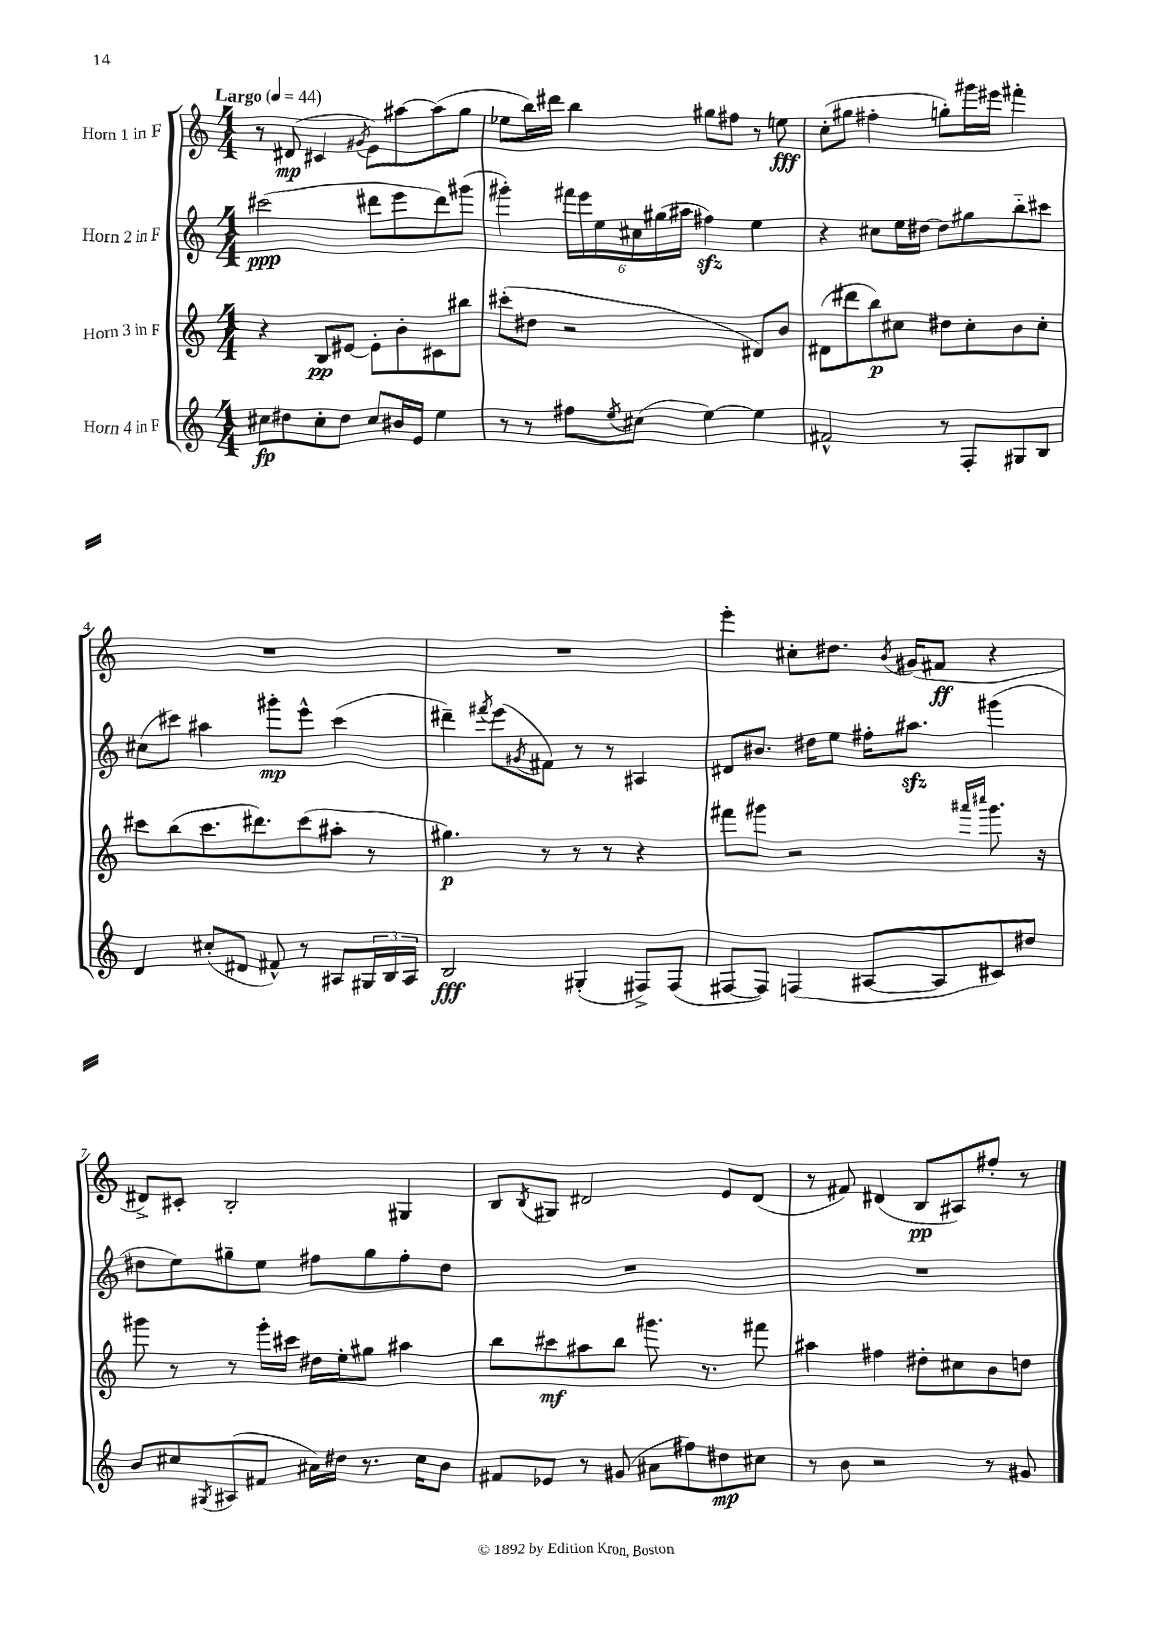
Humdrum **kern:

**kern	**dynam	**kern	**dynam	**kern	**dynam	**kern	**dynam
*part4	*part4	*part3	*part3	*part2	*part2	*part1	*part1
*staff4	*staff4	*staff3	*staff3	*staff2	*staff2	*staff1	*staff1
*I"Horn 4 in F	*	*I"Horn 3 in F	*	*I"Horn 2 in F	*	*I"Horn 1 in F	*
*clefG2	*	*clefG2	*	*clefG2	*	*clefG2	*
*k[]	*	*k[]	*	*k[]	*	*k[]	*
*M4/4	*	*M4/4	*	*M4/4	*	*M4/4	*
*MM44	*	*MM44	*	*MM44	*	*MM44	*
=1	=1	=1	=1	=1	=1	=1	=1
!	!	!	!	!	!	!LO:TX:a:B:t=Largo	!
8cc#X\L	fp	4r	.	(2ccc#X\	ppp	8r	.
8dd#X\	.	.	.	.	.	(8d#X/	mp
8cc#'\	.	8B/L	pp	.	.	4c#X/	.
8dd#\J	.	[8e#X/J	.	.	.	.	.
.	.	.	.	.	.	8qg#X/	.
8cc#/L	.	8e#'\L]	.	8ddd#X\L	.	8e\L)	.
16b#X/L	.	8b'\	.	8eee\	.	[8aa#X\	.
16e/JJ	.	.	.	.	.	.	.
4ee\	.	8c#X\	.	8ddd#\)	.	(8aa#\]	.
.	.	8bb#X\J	.	(8ggg#X\J	.	8gg\J	.
=2	=2	=2	=2	=2	=2	=2	=2
8r	.	(8ccc#X'\L	.	4ggg#X'\)	.	8ee-X\L	.
8r	.	8dd#X\J	.	.	.	16bb\L)	.
.	.	.	.	.	.	16ddd#X\JJ	.
8ff#X\L	.	2r	.	24fff#X\LL	.	4bb\	.
.	.	.	.	24eee\	.	.	.
.	.	.	.	24ee\	.	.	.
8qee/	.	.	.	.	.	.	.
(8cc#X\J	.	.	.	24cc#X\	.	.	.
.	.	.	.	(24gg#X\	.	.	.
.	.	.	.	24aa#X\JJ	.	.	.
[4ee\)	.	.	.	4ff#Xzz\)	.	8gg#X\L	.
.	.	.	.	.	.	8ff#X\J	.
4ee\]	.	8d#X/L)	.	4ee\	.	8r	.
.	.	8b/J	.	.	.	8een\	fff
=3	=3	=3	=3	=3	=3	=3	=3
2f#X^^/	.	(8d#X\L	.	4r	.	(8cc'\L	.
.	.	8ddd#X\	.	.	.	8gg#X\J	.
.	.	8bb\)	p	8cc#X\L	.	4ff#X'\	.
.	.	8cc#X\J	.	16ee\L	.	.	.
.	.	.	.	[16dd#X\JJ	.	.	.
8r	.	8dd#X\L	.	8dd#\L]	.	8ggn'\L)	.
8F'/L	.	8cc#'\	.	8gg#X\	.	16ggg#X\L	.
.	.	.	.	.	.	16eee#X\JJ	.
8G#X/	.	8b\	.	8bb\	.	4fff#X'\	.
8B/J	.	8cc#'\J	.	8ccc#X\J	.	.	.
!!LO:LB:g=z
=4	=4	=4	=4	=4	=4	=4	=4
4d/	.	8ccc#X\L	.	(8cc#X\L	.	1r	.
.	.	(8bb\	.	8ccc#X\J)	.	.	.
(8cc#X'/L	.	8.ccc#\	.	4aa#X\	.	.	.
8d#X/J	.	.	.	.	.	.	.
.	.	8.ddd#X\)	.	.	.	.	.
8f#X^^/)	.	.	.	8ggg#X'\L	mp	.	.
8r	.	(8ccc#\	.	8eee^^\J	.	.	.
8A#X/L	.	8aa#X'\J	.	(4ccc#\	.	.	.
24G#X/L	.	8r	.	.	.	.	.
24B/	.	.	.	.	.	.	.
24A#/JJ	.	.	.	.	.	.	.
=5	=5	=5	=5	=5	=5	=5	=5
2B/	fff	4.gg#X\)	p	4ddd#X~\)	.	1r	.
.	.	.	.	8qfff#X/	.	.	.
.	.	.	.	(8eee\L	.	.	.
.	.	.	.	8qg#X/	.	.	.
.	.	8r	.	8f#X\J)	.	.	.
(4G#X'/	.	8r	.	8r	.	.	.
.	.	8r	.	8r	.	.	.
8F#X^/L)	.	4r	.	4A#X/	.	.	.
(8F#/J	.	.	.	.	.	.	.
=6	=6	=6	=6	=6	=6	=6	=6
[8F#X/L	.	8fff#X\L	.	8d#X/L	.	4eee'\	.
8F#/J])	.	8ggg#X\J	.	8.b#X/J	.	.	.
(4Fn/	.	2r	.	.	.	8cc#X'\L	.
.	.	.	.	16dd#X\KL	.	.	.
.	.	.	.	8ee\J	.	8.dd#X\J	.
[8A#X/L	.	.	.	16ff#X'\KL	.	.	.
.	.	.	.	.	.	8qb/	.
.	.	.	.	8.aa#Xzz\J	.	(16g#X/KL	.
8A#/]	.	.	.	.	.	8f#X/J	ff
.	.	16qqaaa#X/LL	.	.	.	.	.
.	.	16qqcccc#X/JJ	.	.	.	.	.
8c#X/)	.	8.ggg#\	.	(4ggg#X\	.	4r	.
8dd#X/J	.	.	.	.	.	.	.
.	.	16r	.	.	.	.	.
!!LO:LB:g=z
=7	=7	=7	=7	=7	=7	=7	=7
8b/L	.	8ggg#X\	.	8dd#X\L	.	8d#X^/L)	.
8cc#X/	.	8r	.	8ee\)	.	8c#X'/J	.
8qG#X/	.	.	.	.	.	.	.
(8A#X/	.	8r	.	8gg#X~\	.	2B'/	.
8f#X/J	.	16ggg#'\LL	.	8ee\J	.	.	.
.	.	16ccc#X\JJ	.	.	.	.	.
16a#X\LL)	.	16dd#X\LL	.	8ff#X\L	.	.	.
16dd#X\JJ	.	16ee'\J	.	.	.	.	.
8.r	.	8gg#X\J	.	8gg#\	.	.	.
.	.	4aa#X\	.	8ff#'\	.	4G#X/	.
16cc#\KL	.	.	.	.	.	.	.
8b\J	.	.	.	8dd#\J	.	.	.
=8	=8	=8	=8	=8	=8	=8	=8
8f#X/L	.	8bb\L	.	1r	.	8B/L	.
.	.	.	.	.	.	8qB/	.
8e-X/J	.	8ccc#X\	mf	.	.	8G#X/J	.
8r	.	8aa#X\	.	.	.	2d#X/	.
(8g#X/	.	8bb\J	.	.	.	.	.
8a#X\L	.	8.ggg#X\	.	.	.	.	.
8ff#X\)	.	.	.	.	.	.	.
.	.	8.r	.	.	.	.	.
8dd#X\	mp	.	.	.	.	8e/L	.
8cc#X\J	.	8fff#X\	.	.	.	(8d#/J	.
=9	=9	=9	=9	=9	=9	=9	=9
8r	.	4aa#X\	.	1r	.	8r	.
8b\	.	.	.	.	.	8f#X/)	.
2r	.	4ff#X\	.	.	.	(4d#X/	.
.	.	8dd#X'\L	.	.	.	8B/L	pp
.	.	8cc#X\	.	.	.	8A#X/)	.
8r	.	8b\	.	.	.	8ff#X'/J	.
8g#X/	.	8ddn\J	.	.	.	8r	.
==	==	==	==	==	==	==	==
*-	*-	*-	*-	*-	*-	*-	*-
